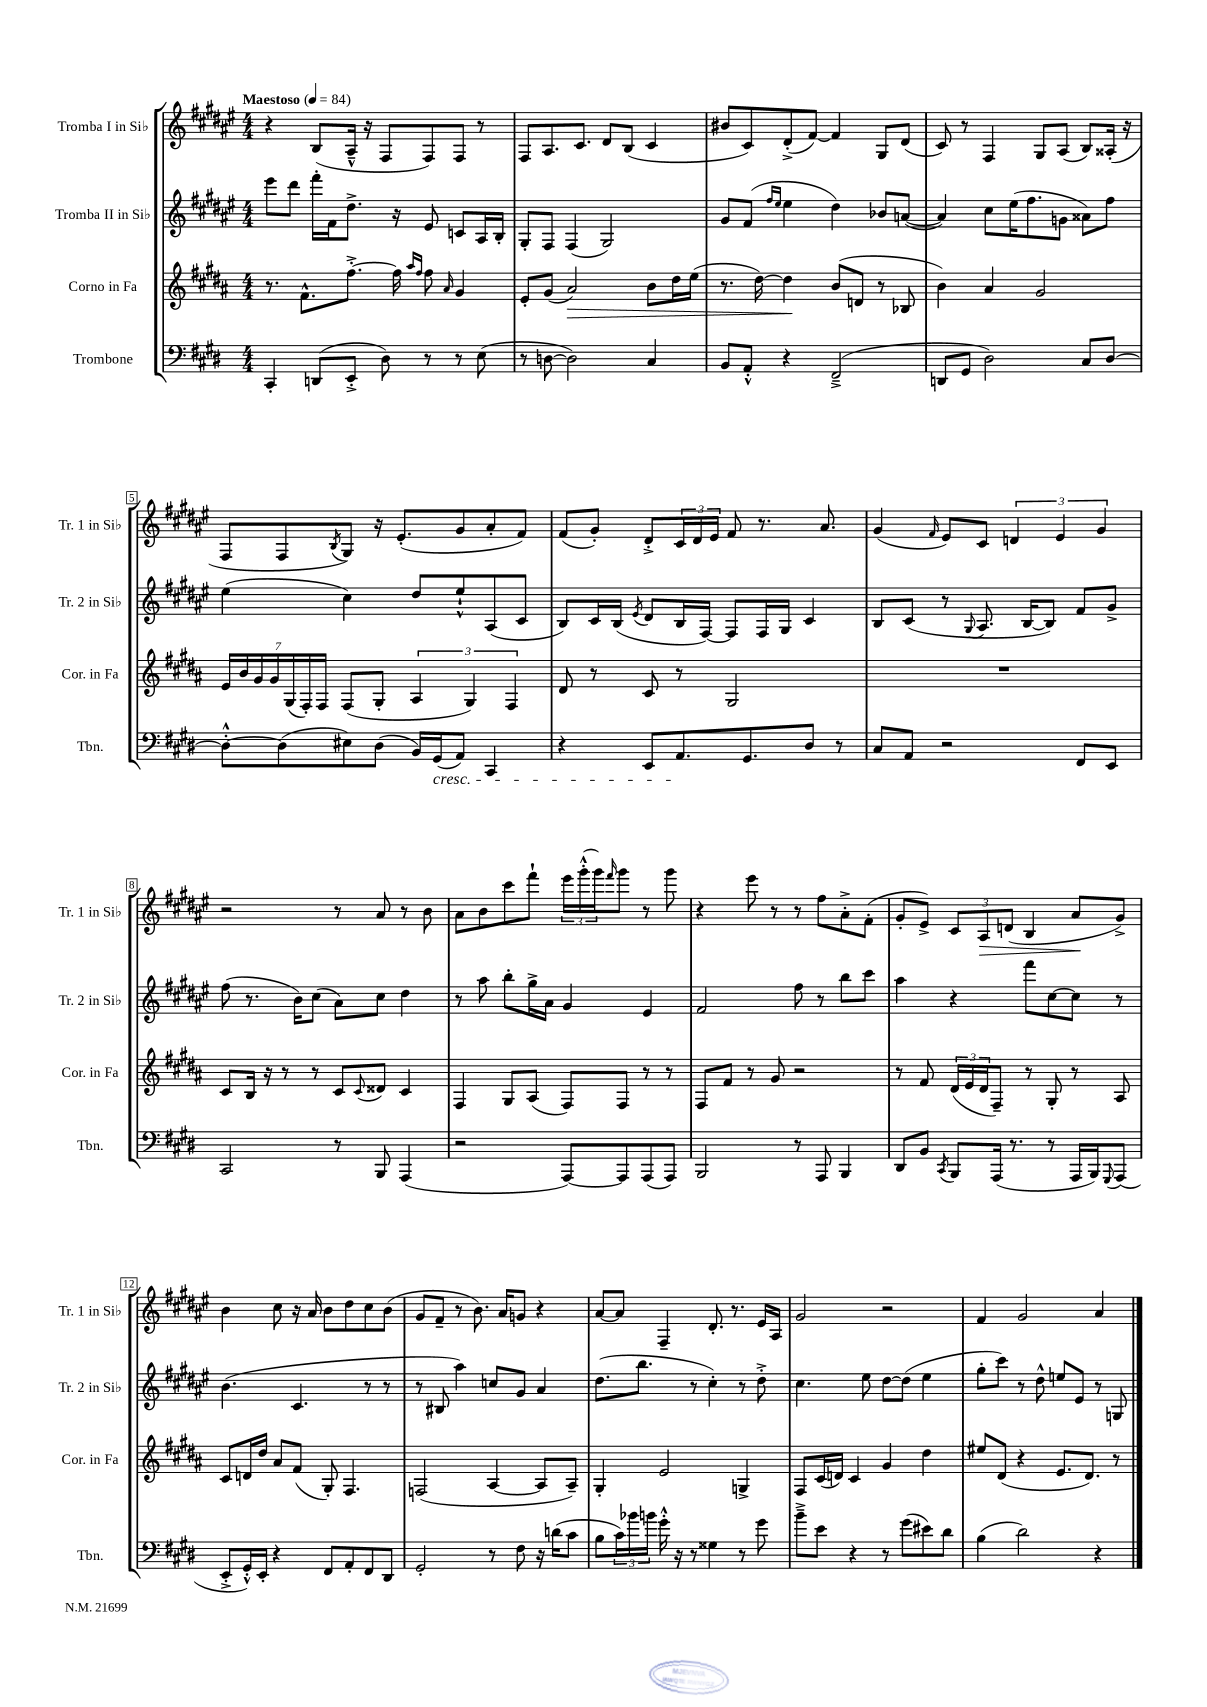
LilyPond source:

<<
\new StaffGroup <<
\new Staff = "s0" \with { instrumentName = "Tromba I in Sib" shortInstrumentName = "Tr. 1 in Sib" } {
    \clef treble \key fis \major \numericTimeSignature \time 4/4 \tempo "Maestoso" 4 = 84
    r4 b8( ais16---^ r16 fis8 fis8) fis8 r8 |
    fis8 ais8. cis'8. dis'8 b8( cis'4 |
    bis'8 cis'8) dis'8-.->( fis'8~) fis'4 gis8 dis'8( |
    cis'8) r8 fis4 gis8 ais8( b8) aisis16-.( r16 |
    fis8 fis8 \acciaccatura { b8 } gis8) r16 eis'8.-.( gis'8 ais'8-. fis'8) |
    fis'8( gis'8-.) dis'8-.-> \tuplet 3/2 { cis'16 dis'16 eis'16 } fis'8 r8. ais'8. |
    gis'4( \grace { fis'16 } eis'8) cis'8 \tuplet 3/2 { d'4 eis'4 gis'4 } |
    r2 r8 ais'8 r8 b'8 |
    ais'8 b'8 cis'''8 fis'''8-! \tuplet 3/2 { eis'''16 gis'''16-.-^( gis'''16) } \grace { fis'''16 } gis'''8 r8 gis'''8 |
    r4 eis'''8 r8 r8 fis''8 ais'8-.-> fis'8-.( |
    gis'8-. eis'8->) \tuplet 3/2 { cis'8 ais8\> d'8( } b4 ais'8\! gis'8->) |
    b'4 cis''8 r16 ais'16 b'8 dis''8 cis''8 b'8( |
    gis'8 fis'8-- r8 b'8.) ais'16 g'8 r4 |
    ais'8~ ais'8 fis4-- dis'8.-. r8. eis'16 ais16 |
    gis'2 r2 |
    fis'4 gis'2 ais'4 \bar "|." |
}
\new Staff = "s1" \with { instrumentName = "Tromba II in Sib" shortInstrumentName = "Tr. 2 in Sib" } {
    \clef treble \key fis \major \numericTimeSignature \time 4/4
    eis'''8 dis'''8 fis'''16-. fis'16 dis''8.-> r16 eis'8 c'8 ais16 b16-. |
    gis8-. fis8 fis4( gis2) |
    gis'8 fis'8( \grace { fis''16 eis''16 } eis''4 dis''4) bes'8 a'8~( |
    a'4) cis''8 eis''16( fis''8. g'8 aisis'8) fis''8 |
    eis''4( cis''4) dis''8 eis''8-!-^ ais8( cis'8 |
    b8) cis'16 b16( \acciaccatura { eis'8 } dis'8 b16 fis16~) fis8 fis16 gis16 cis'4 |
    b8 cis'8( r8 \appoggiatura { gis8 } ais8. b16~ b8) fis'8 gis'8-> |
    fis''8( r8. b'16) cis''8( ais'8) cis''8 dis''4 |
    r8 ais''8 b''8-. gis''16-> ais'16 gis'4 eis'4 |
    fis'2 fis''8 r8 b''8 cis'''8 |
    ais''4 r4 fis'''8 cis''8~ cis''8 r8 |
    b'4.( cis'4. r8 r8 |
    r8 bis8 ais''4) c''8 gis'8 ais'4 |
    dis''8.( b''8. r8 cis''4-.) r8 dis''8-.-> |
    cis''4. eis''8 dis''8~ dis''8( eis''4 |
    gis''8-. cis'''8) r8 dis''8-^ e''8 eis'8 r8 g8 \bar "|." |
}
\new Staff = "s2" \with { instrumentName = "Corno in Fa" shortInstrumentName = "Cor. in Fa" } {
    \clef treble \key b \major \numericTimeSignature \time 4/4
    r8. fis'8.-^ fis''8.~-.-> fis''16 \grace { ais''16 fis''16 } fis''8 \grace { ais'16 } gis'4 |
    e'8-. gis'8( ais'2\>) b'8 dis''16 e''16( |
    r8. dis''16~) dis''4\! b'8( d'8 r8 bes8 |
    b'4) ais'4 gis'2 |
    \tuplet 7/4 { e'16 b'16 gis'16 gis'16 gis16( fis16-.) fis16 } fis8( gis8-. \tuplet 3/2 { ais4 gis4) fis4 } |
    dis'8 r8 cis'8 r8 gis2 |
    R1 |
    cis'8 b16 r16 r8 r8 cis'8 \appoggiatura { cis'8 } disis'8 cis'4 |
    fis4 gis8 ais8( fis8) fis8 r8 r8 |
    fis8 fis'8 r8 gis'8 r2 |
    r8 fis'8 \tuplet 3/2 { dis'16( e'16 dis'16 } fis8--) r8 gis8-. r8 ais8 |
    cis'8 d'16 dis''16 ais'8 fis'8( gis8-.) fis4. |
    f2( ais4~ ais8 ais8--) |
    gis4-. e'2 g4-> |
    fis8 cis'16( d'16) cis'4 gis'4 dis''4 |
    eis''8 dis'8( r4 e'8. dis'8.) r8 \bar "|." |
}
\new Staff = "s3" \with { instrumentName = "Trombone" shortInstrumentName = "Tbn." } {
    \clef bass \key e \major \numericTimeSignature \time 4/4
    cis,4-. d,8( e,8-.-> dis8) r8 r8 e8( |
    r8 d8~ d2) cis4 |
    b,8 a,8-.-^ r4 fis,2--->( |
    d,8 gis,8 dis2) cis8 dis8~ |
    dis8~-.-^ dis8( eis8) dis8( b,16) gis,16\cresc( a,8) cis,4 |
    r4 e,8 a,8.\! gis,8. dis8 r8 |
    cis8 a,8 r2 fis,8 e,8 |
    cis,2 r8 b,,8 a,,4( |
    r2 a,,8~) a,,8 a,,8( a,,8) |
    b,,2 r8 a,,8 b,,4 |
    dis,8 b,8 \acciaccatura { cis,8 } b,,8 a,,16( r8. r8 a,,16 b,,16) \appoggiatura { gis,,8 } a,,8( |
    e,8-.-> gis,16-.-^) e,16-. r4 fis,8 a,8-. fis,8 dis,8 |
    gis,2-. r8 fis8 r16 d'16( cis'8 |
    b8 \tuplet 3/2 { cis'16) bes'16 b'16 } gis'16-.-^ r16 r8 gisis4 r8 gis'8 |
    b'8---> e'8 r4 r8 gis'8( eis'8) dis'8 |
    b4( dis'2) r4 \bar "|." |
}
>>
>>
\layout { \context { \Score \override BarNumber.stencil = #(make-stencil-boxer 0.1 0.3 ly:text-interface::print) } }
